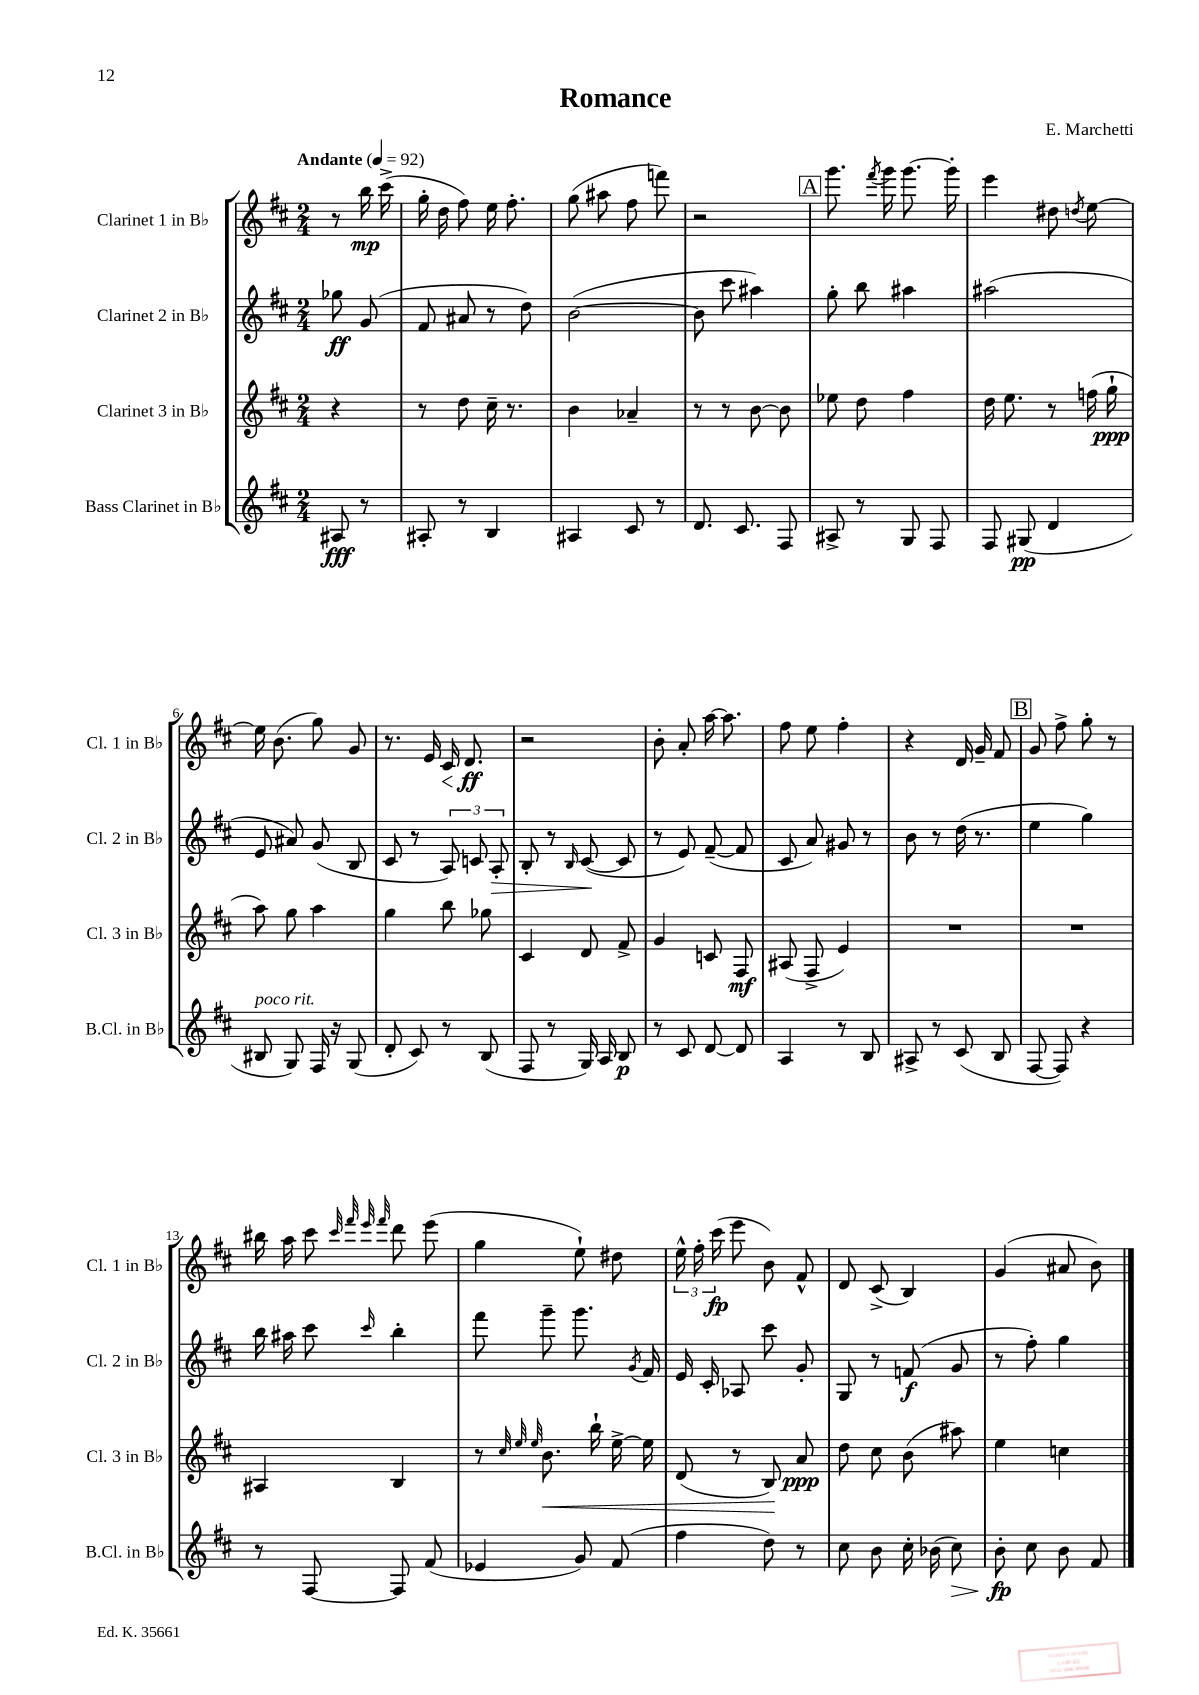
\header { title = "Romance" composer = "E. Marchetti" }
<<
\new StaffGroup <<
\new Staff = "s0" \with { instrumentName = "Clarinet 1 in Bb" shortInstrumentName = "Cl. 1 in Bb" } {
    \clef treble \key d \major \numericTimeSignature \time 2/4 \partial 4 \tempo "Andante" 4 = 92
    \autoBeamOff r8 b''16\mp cis'''16->( |
    g''16-. d''16 fis''8) e''16 fis''8.-. |
    g''8( ais''8 fis''8 f'''8) |
    r2 |
    \mark \markup { \box "A" } g'''8. \acciaccatura { fis'''8 } g'''16 g'''8.~ g'''16-. |
    e'''4 dis''8 \acciaccatura { d''8 } e''8~ |
    e''16 b'8.( g''8) g'8 |
    r8. e'16 cis'16\< d'8.\ff\! |
    r2 |
    b'8-. a'8-. a''16~ a''8. |
    fis''8 e''8 fis''4-. |
    r4 d'16 g'16-- fis'8 |
    \mark \markup { \box "B" } g'8 fis''8-> g''8-. r8 |
    bis''16 a''16 cis'''8 \grace { cis'''32 fis'''32 e'''32 fis'''32 } d'''8 e'''8( |
    g''4 e''8-!) dis''8 |
    \tuplet 3/2 { e''16-^ fis''16-. cis'''16\fp( } e'''8 b'8) fis'8-^ |
    d'8 cis'8->( b4) |
    g'4( ais'8 b'8) \bar "|." |
}
\new Staff = "s1" \with { instrumentName = "Clarinet 2 in Bb" shortInstrumentName = "Cl. 2 in Bb" } {
    \clef treble \key d \major \numericTimeSignature \time 2/4 \partial 4
    \autoBeamOff ges''8\ff g'8( |
    fis'8 ais'8 r8 d''8) |
    b'2~( |
    b'8 cis'''8 ais''4) |
    \mark \markup { \box "A" } g''8-. b''8 ais''4 |
    ais''2( |
    e'8 ais'8) g'8( b8 |
    cis'8 r8 \tuplet 3/2 { a8) c'8 a8-.\> } |
    b8-. r8 \grace { b16 } cis'8~\!( cis'8 |
    r8 e'8) fis'8~--( fis'8 |
    cis'8 a'8) gis'8 r8 |
    b'8 r8 d''16( r8. |
    \mark \markup { \box "B" } e''4 g''4) |
    b''16 ais''16 cis'''8 \grace { cis'''16 } b''4-. |
    fis'''8 g'''8-- g'''8. \acciaccatura { g'8 } fis'16 |
    e'16 cis'16-. aes8 cis'''8 g'8-. |
    g8 r8 f'8\f( g'8 |
    r8 fis''8-.) g''4 \bar "|." |
}
\new Staff = "s2" \with { instrumentName = "Clarinet 3 in Bb" shortInstrumentName = "Cl. 3 in Bb" } {
    \clef treble \key d \major \numericTimeSignature \time 2/4 \partial 4
    \autoBeamOff r4 |
    r8 d''8 cis''16-- r8. |
    b'4 aes'4-- |
    r8 r8 b'8~ b'8 |
    \mark \markup { \box "A" } ees''8 d''8 fis''4 |
    d''16 e''8. r8 f''16( g''16-!\ppp |
    a''8) g''8 a''4 |
    g''4 b''8 ges''8 |
    cis'4 d'8 fis'8-> |
    g'4 c'8 fis8\mf |
    ais8( fis8-> e'4) |
    R2 |
    \mark \markup { \box "B" } R2 |
    ais4 b4 |
    r8 \grace { cis''32 e''32 e''32 } b'8.\< b''16-! e''16~-> e''16 |
    d'8( r8 b8\!) a'8\ppp |
    d''8 cis''8 b'8( ais''8) |
    e''4 c''4 \bar "|." |
}
\new Staff = "s3" \with { instrumentName = "Bass Clarinet in Bb" shortInstrumentName = "B.Cl. in Bb" } {
    \clef treble \key d \major \numericTimeSignature \time 2/4 \partial 4
    \autoBeamOff ais8\fff r8 |
    ais8-. r8 b4 |
    ais4 cis'8 r8 |
    d'8. cis'8. fis8 |
    \mark \markup { \box "A" } ais8-> r8 g8 fis8 |
    fis8 gis8\pp( d'4 |
    bis8^\markup { \italic "poco rit." } g8) fis16 r16 g8( |
    d'8-. cis'8) r8 b8( |
    fis8 r8 g16) a16 b8\p |
    r8 cis'8 d'8~ d'8 |
    a4 r8 b8 |
    ais8-> r8 cis'8( b8 |
    \mark \markup { \box "B" } fis8~ fis8) r4 |
    r8 fis8~ fis8 fis'8( |
    ees'4 g'8) fis'8( |
    fis''4 d''8) r8 |
    cis''8 b'8 cis''16-. bes'16( cis''8\>) |
    b'8-.\fp\! cis''8 b'8 fis'8 \bar "|." |
}
>>
>>
